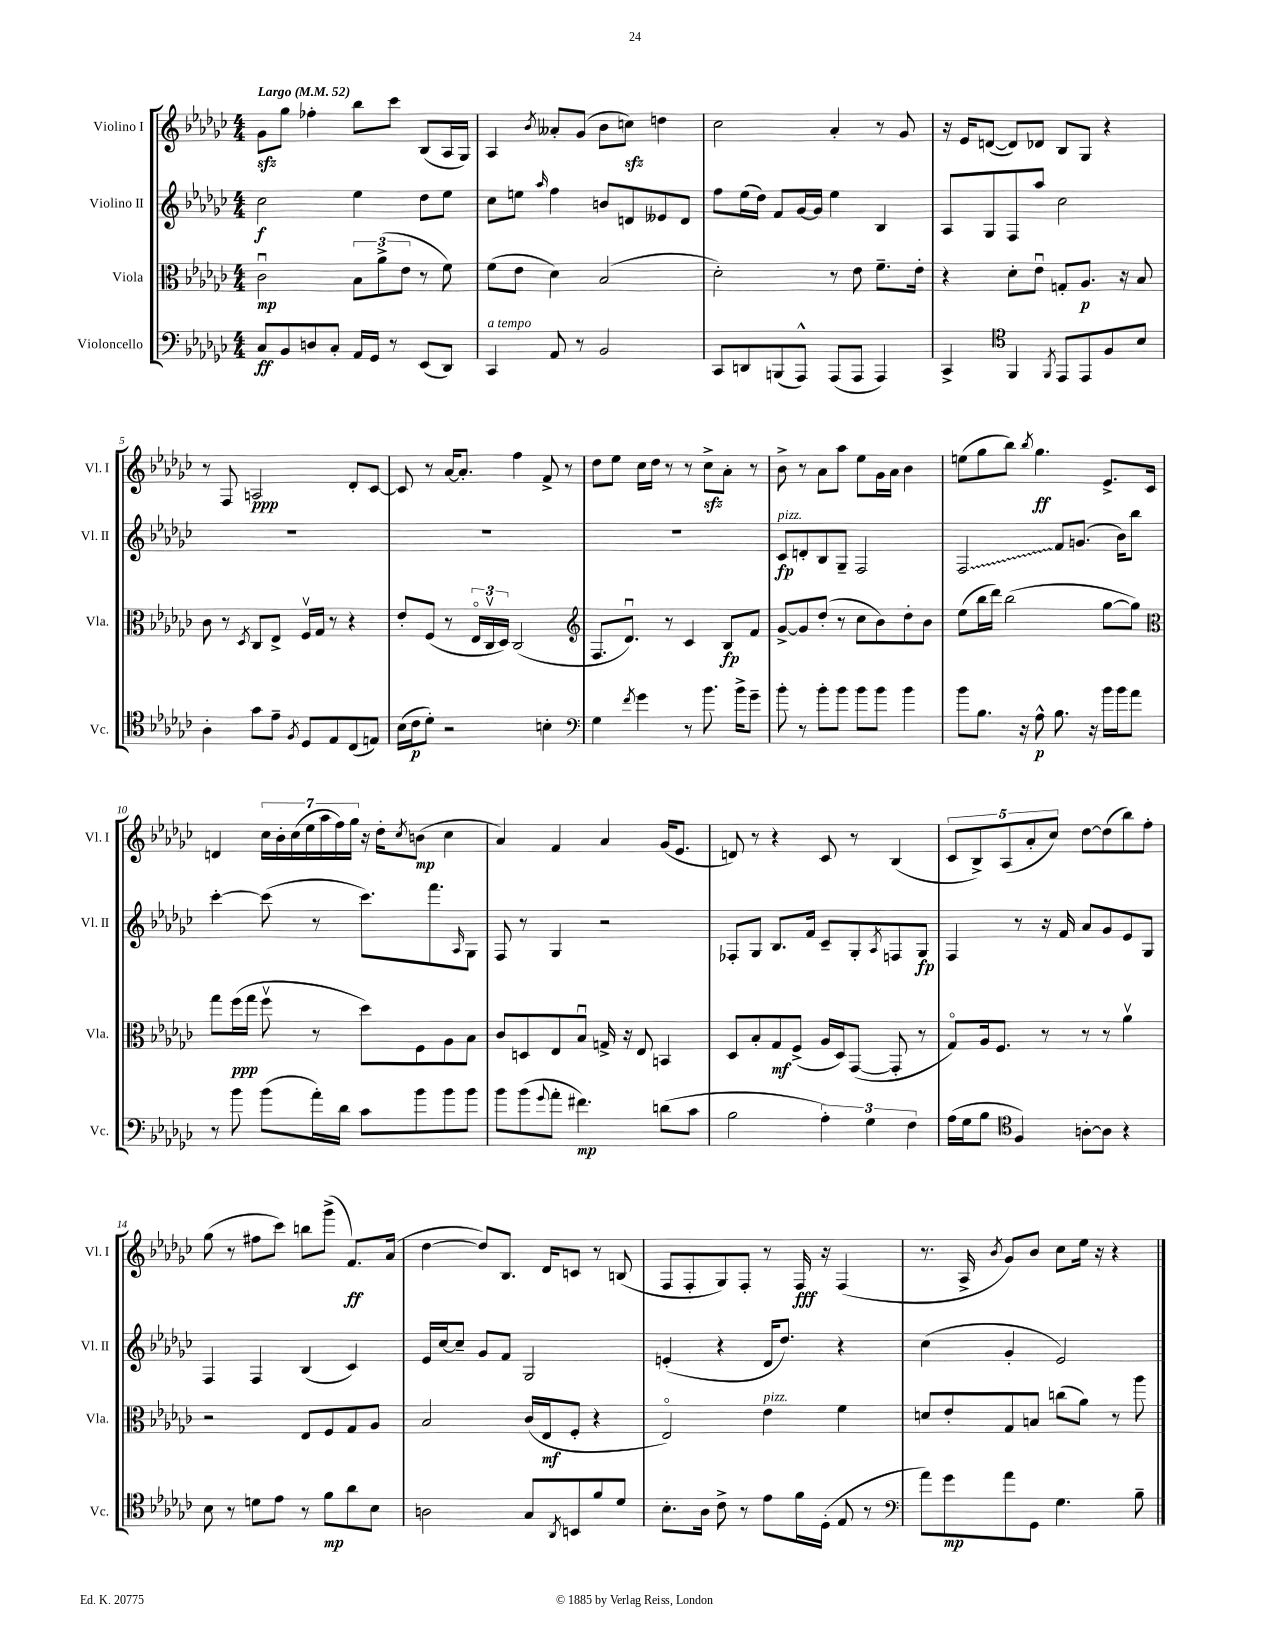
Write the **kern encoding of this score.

**kern	**kern	**kern	**kern
*staff4	*staff3	*staff2	*staff1
*clefF4	*clefC3	*clefG2	*clefG2
*k[b-e-a-d-g-c-]	*k[b-e-a-d-g-c-]	*k[b-e-a-d-g-c-]	*k[b-e-a-d-g-c-]
*M4/4	*M4/4	*M4/4	*M4/4
*MM52	*MM52	*MM52	*MM52
8C-	2c-u	2cc-	8g-
8BB-	.	.	8gg-
8D	.	.	4ff-'
8C-'	.	.	.
16AA-	12B-	4ee-	8bb-
16GG-	.	.	.
.	(12a-^	.	.
8r	.	.	8ccc-
.	12e-	.	.
(8EE-	8r	8dd-	(8B-
8DD-)	8f)	8ee-	16A-
.	.	.	16G-)
=	=	=	=
4CC-	(8f	8cc-	4A-
.	8e-	8ee	.
.	.	16qqaa-	8qb-
8AA-	4d-)	4ff	8a--'
8r	.	.	(8g-
2BB-	(2B-	8b	8b-
.	.	8d	8cc)
.	.	8e--	4dd
.	.	8d	.
=	=	=	=
8CC-	2d-')	8ff	2cc-
8DD	.	(16ee-	.
.	.	16dd-)	.
(8BBB	.	8f	.
8AAA-^^)	.	[16g-	.
.	.	16g-]	.
(8AAA-	8r	4ee-	4a-'
8AAA-	8e-	.	.
4AAA-)	8.f~	4B-	8r
.	.	.	8g-
.	16e-'	.	.
=	=	=	=
4CC-^	4r	8A-	16r
.	.	.	16e-
.	.	8G-	([8d
*clefC4	*	*	*
4FF	8d-'	8F	8d])
.	8e-u	8aa-	8d-
8qFF	.	.	.
8EE-	8G'	2cc-	8B-
8EE-	8.A-	.	8G-
8F	.	.	4r
.	16r	.	.
8B-	8B-	.	.
=	=	=	=
4A-'	8c-	1r	8r
.	8r	.	8F
.	8qD-	.	.
8g-	8C-	.	2A
8e-~	8E-^	.	.
8qF	.	.	.
8D-	16Fv	.	.
.	16G-	.	.
8E-	8r	.	.
(8C-	4r	.	8d-'
8E)	.	.	[8c-
=	=	=	=
(16B-	8e-'	1r	8c-]
16c-	.	.	.
8d-')	(8F	.	8r
2r	8r	.	[16a-
.	.	.	8.a-']
.	24E-o	.	.
.	24C-v	.	.
.	24D-)	.	.
.	(2C-	.	4ff
4B'	.	.	8f^
.	.	.	8r
=	=	=	=
*clefF4	*clefG2	*	*
4G-	8.F	1r	8dd-
.	.	.	8ee-
.	8.d-u)	.	.
8qf	.	.	.
4g-	.	.	16cc-
.	.	.	16dd-
.	8r	.	8r
8r	4c-	.	8r
8.b-	.	.	8cc-^
.	8B-	.	8a-'
16b-^	.	.	.
8g-~	8f	.	8r
=	=	=	=
8b-'	[8g-^	8c-	8b-^
8r	8g-]	8d'	8r
8b-'	(8dd-'	8B-	8a-
8b-	8r	8G-~	8aa-
8b-	8cc-	2F	8ee-
8b-	8b-)	.	16g-
.	.	.	16a-
4b-	8dd-'	.	4b-
.	8b-	.	.
=	=	=	=
8b-	(8ee-	2F	(8ee
8.B-	16bb-	.	8gg-
.	16ddd-)	.	.
.	(2bb-	.	8bb-)
16r	.	.	.
.	.	.	8qbb-
8A-^^	.	.	4.gg-
8.B-	.	8f	.
.	.	(8.g	.
16r	.	.	.
16b-	[8gg-	.	8.e-^
16b-	.	16b-)	.
8a-	8gg-])	8bb-	.
.	.	.	16c-
=	=	=	=
*	*clefC3	*	*
8r	8gg-	[4ccc-'	4d
8b-	(16ff	.	.
.	16gg-	.	.
(8b-	8ffv	(8ccc-]	28cc-
.	.	.	28b-'
.	.	.	(28cc-
.	.	.	28ee-
16a-')	8r	8r	.
.	.	.	28aa-
.	.	.	28ff)
16d-	.	.	.
.	.	.	28gg-
8c-	8dd-)	8.ccc-)	16r
.	.	.	16dd-'
.	.	.	8qcc-
8b-	8F	.	(8b
.	.	8.fff	.
8b-	8A-	.	4cc-
.	.	16qqA-	.
8b-	8B-	8G-	.
=	=	=	=
8b-	8c-	8F	4a-)
(8b-	8D	8r	.
8qqg-	.	.	.
8a-'	8E-	4G-	4f
4.f#)	8B-u	.	.
.	16G^	2r	4a-
.	16r	.	.
.	8E-	.	.
(8d	4BB	.	(16g-
.	.	.	8.e-
8c-	.	.	.
=	=	=	=
2B-	8D-	8F-'	8d)
.	8B-'	8G-	8r
.	8G-	8.B-	4r
.	(8F^	.	.
.	.	16f	.
6A-')	16A-	8c-~	8c-
.	16D-)	.	.
.	([8GG-	8G-'	8r
6G-	.	.	.
.	.	8qA-	.
.	8GG-']	8F	(4B-
6F	.	.	.
.	8r	8G-	.
=	=	=	=
(16A-	8G-o)	4F	10c-
16G-	.	.	.
.	.	.	10B-^)
8B-	16A-	.	.
.	8.F	.	.
.	.	.	(10A-
*clefC4	*	*	*
4F)	.	8r	.
.	.	.	10a-'
.	8r	16r	.
.	.	.	10cc-)
.	.	16f	.
[8A'	8r	8a-	[8dd-
8A]	8r	8g-	(8dd-]
4r	4a-v	8e-	8bb-)
.	.	8G-	8ff'
=	=	=	=
8B-	2r	4F	(8gg-
8r	.	.	8r
8d	.	4F	8ff#
8e-	.	.	8ccc-)
8r	8E-	(4B-	8bb
8f	8F	.	(8ggg-^
8a-	8G-	4c-)	8.f)
8B-	8A-	.	.
.	.	.	(16a-
=	=	=	=
2A	2B-	16e-	[4dd-
.	.	[16cc-	.
.	.	8cc-~]	.
.	.	8g-	8dd-])
.	.	8f	8.B-
8G-	(16c-	2G-	.
.	16E-	.	16d-
8qAA-	.	.	.
8BB	8F'	.	8c
8f	4r	.	8r
8d-	.	.	(8B
=	=	=	=
8.B-'	2E-o)	(4e'	8F
.	.	.	8F'
16A-	.	.	.
8c-^	.	4r	8G-)
8r	.	.	8F'
8e-	4e-	16d-	8r
.	.	8.dd-)	.
16f	.	.	16F
(16D-'	.	.	16r
8E-	4f	4r	(4F
8r	.	.	.
=	=	=	=
*clefF4	*	*	*
8a-)	8d	(4cc-	8.r
8g-	8e-'	.	.
.	.	.	16A-^
.	.	.	8qb-
8a-	8G-	4g-'	8g-)
8GG-	8B	.	8b-
4.G-	(8cc	2e-)	8cc-
.	8a-)	.	16ee-
.	.	.	16r
.	8r	.	4r
8B-~	8aa-	.	.
==	==	==	==
*-	*-	*-	*-
